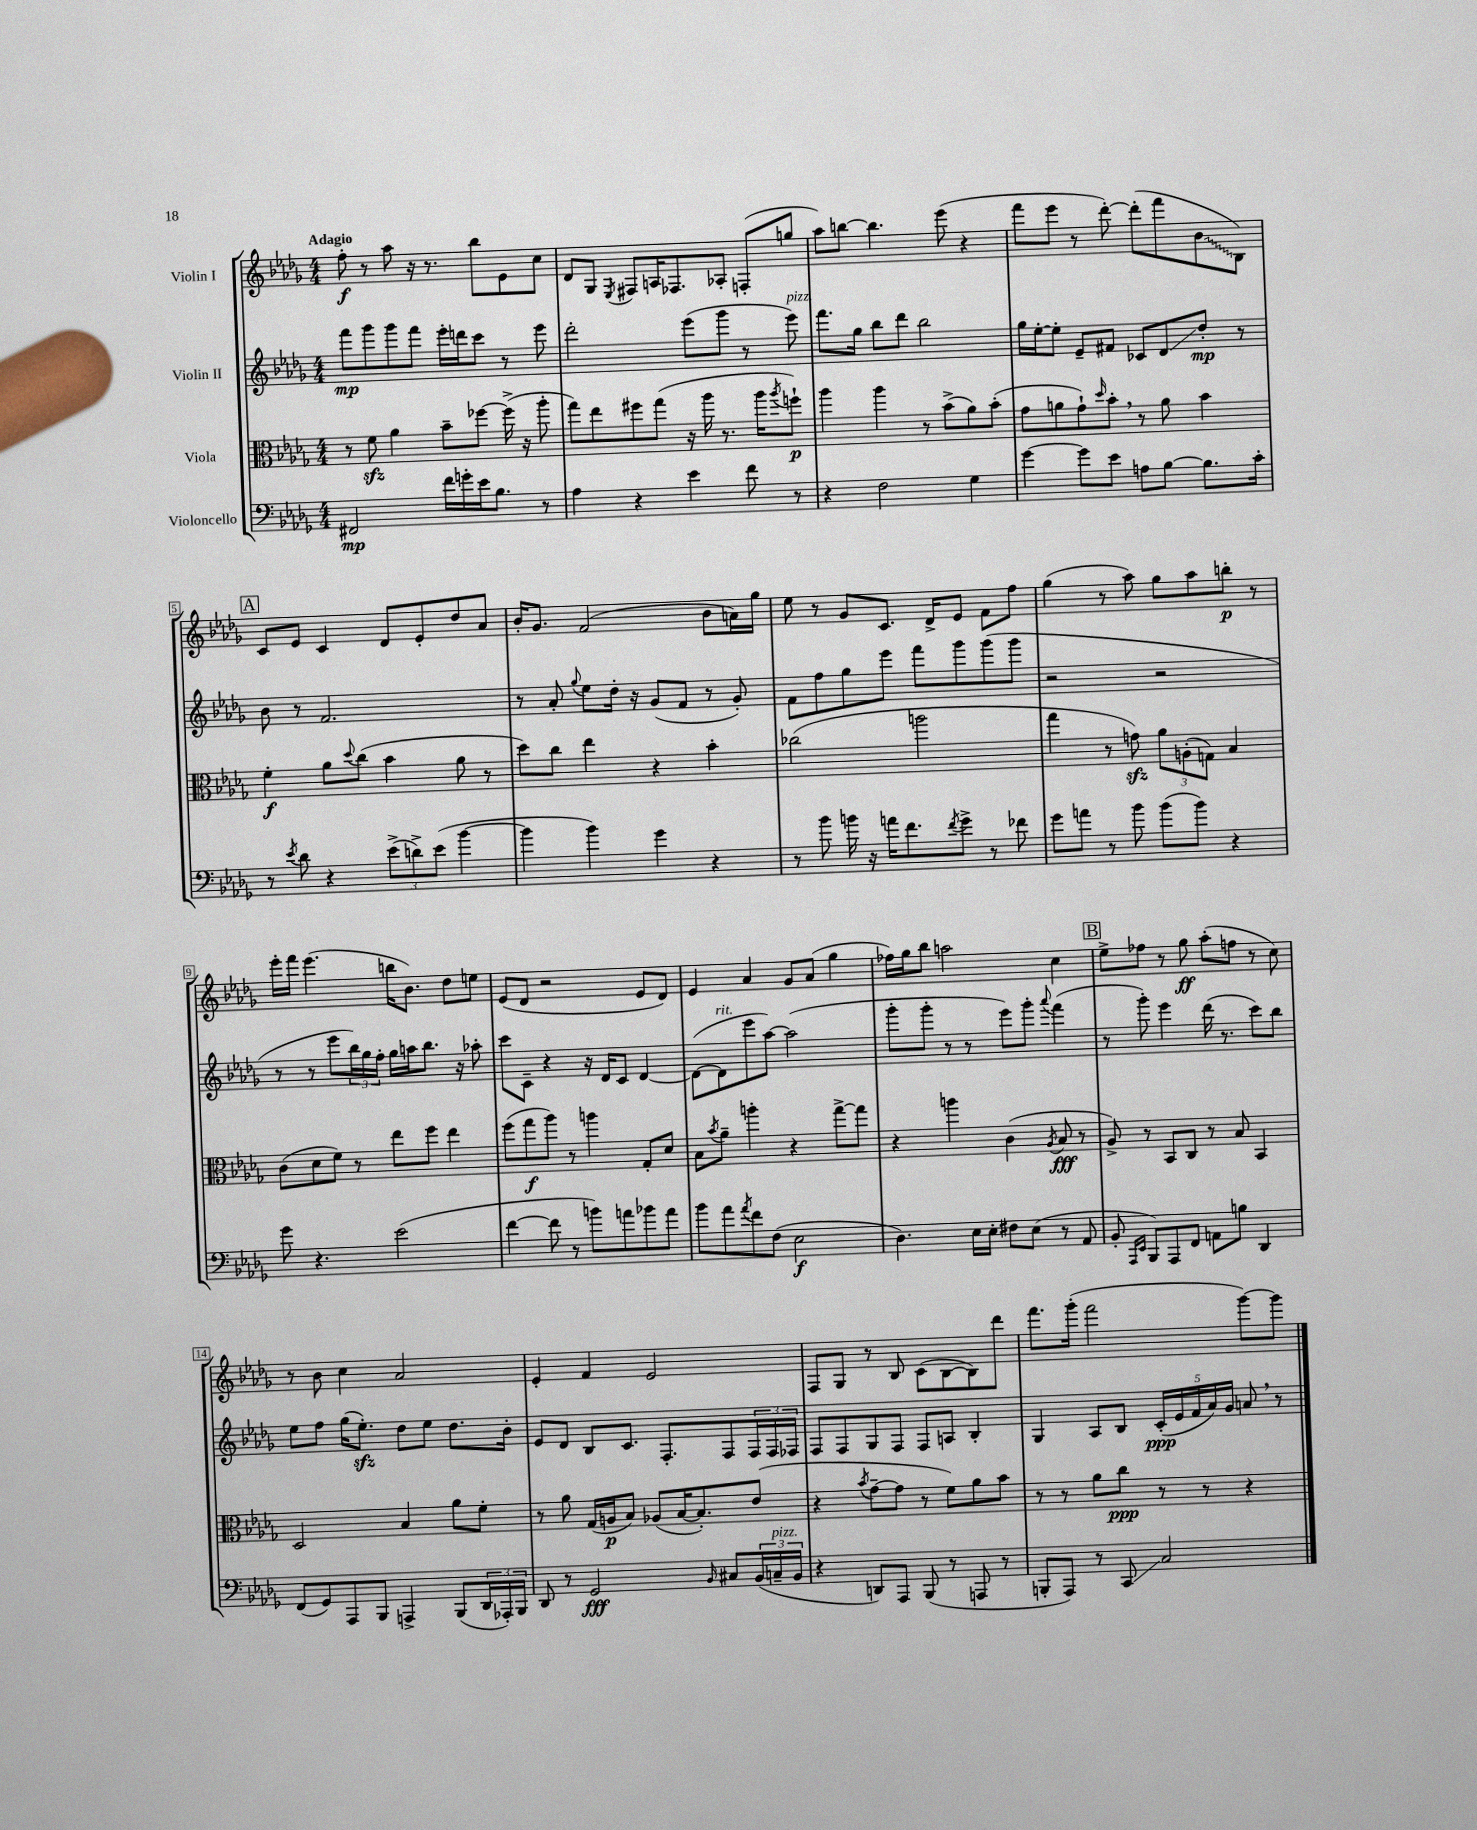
<<
\new StaffGroup <<
\new Staff = "s0" \with { instrumentName = "Violin I" } {
    \clef treble \key des \major \numericTimeSignature \time 4/4 \tempo "Adagio"
    f''8-.\f r8 aes''8 r16 r8. bes''8 ees'8 c''8 |
    des'8 ges8 \acciaccatura { ees8 } fis8 a16 fes8. aes8-. f8-.( g''8 |
    aes''8) b''8~ b''4. ees'''8( r4 |
    f'''8 ees'''8 r8 des'''8~-.) des'''8-.( f'''8 \once \override Glissando.style = #'zigzag bes'8\glissando bes8) |
    \mark \markup { \box "A" } c'8 ees'8 c'4 des'8 ees'8-. des''8 aes'8 |
    bes'16-. ges'8. f'2( bes'8 a'16) ges''16 |
    ees''8 r8 ges'8 c'8. des'16-> ees'8 f'8 f''8 |
    ges''4( r8 aes''8) ges''8 aes''8 b''8-.\p r8 |
    ees'''16-. f'''16 ees'''4.( b''16 bes'8.) des''8 e''8 |
    ees'8( des'8 r2 ees'8 des'8) |
    ees'4 aes'4 ges'8 aes'8( ges''4 |
    fes''16) ges''16 bes''8 a''2 c''4 |
    \mark \markup { \box "B" } ees''8-> fes''8 r8 ges''8\ff aes''8-.( f''8 r8 c''8) |
    r8 bes'8 c''4 aes'2 |
    ees'4-. f'4 ees'2 |
    f8 ges8 r8 bes8 c'8( bes8~ bes8) des'''8 |
    f'''8. ges'''16-.( f'''2 ges'''8~) ges'''8 \bar "|." |
}
\new Staff = "s1" \with { instrumentName = "Violin II" } {
    \clef treble \key des \major \numericTimeSignature \time 4/4
    f'''8\mp ges'''8 ges'''8 f'''8 ees'''16-. d'''16 c'''8 r8 ees'''8 |
    des'''2-. ees'''8( ges'''8 r8 ees'''8^\markup { \italic "pizz." }) |
    f'''8. ges''16 bes''8 des'''8 bes''2 |
    ges''16 ees''16~-. ees''8-. ees'8-- fis'8 ces'8 des'8\glissando des''8-.\mp r8 |
    \mark \markup { \box "A" } bes'8 r8 f'2. |
    r8 aes'8-. \appoggiatura { ges''8 } ees''8 des''16-. r16 ges'8( f'8 r8 ges'8-.) |
    f'8 f''8 ges''8 ees'''8 f'''8 ges'''8 ges'''8( ges'''8 |
    r2 r2 |
    r8 r8 ees'''8 \tuplet 3/2 { bes''16) ges''16 f''16-. } ges''16 a''16 bes''8. r16 aes''8-. |
    c'''8 c'8-- r4 r16 des'16 c'8 des'4~ |
    des'8~( des'8^\markup { \italic "rit." } ees'''8 aes''8~) aes''2( |
    ges'''8-. ges'''8-. r8 r8 ees'''8) ges'''8-. \appoggiatura { aes'''8 } f'''4( |
    \mark \markup { \box "B" } r8 ges'''8-.) ees'''4 des'''16( r8. c'''8) bes''8 |
    ees''8 f''8 ges''16( ees''8.-.\sfz) des''8 ees''8 des''8. bes'16-. |
    ees'8 des'8 bes8 c'8. f8.-. f8 \tuplet 3/2 { f16 f16 fes16 } |
    f8 f8 ges8 f8 f8 a8 bes4-. |
    ges4 aes8 bes8 \tuplet 5/4 { c'16-.\ppp( ees'16 f'16 aes'16) ges'16 } a'8 \breathe r8 \bar "|." |
}
\new Staff = "s2" \with { instrumentName = "Viola" } {
    \clef alto \key des \major \numericTimeSignature \time 4/4
    r8 f'8\sfz aes'4 bes'8-- fes''8~ fes''16->( r16 aes''8-. |
    ges''8) ees''8 fis''8 ges''8( r16 aes''16 r8. aes''16 \acciaccatura { aes''8 } f''8-!\p) |
    aes''4 aes''4 r8 bes'8->( aes'8) bes'8-.( |
    ges'8 a'8 ges'8-!) \grace { des''16 } bes'8-. \breathe r8 a'8 bes'4 |
    \mark \markup { \box "A" } f'4-.\f aes'8 \appoggiatura { des''8 } c''8( bes'4 aes'8 r8 |
    des''8) c''8 ees''4 r4 bes'4-. |
    ces''2( a''2 |
    ges''4 r8 g'8\sfz) \tuplet 3/2 { aes'8 a8-.( g8) } bes4 |
    c'8( des'8 f'8) r8 ees''8 f''8 ees''4 |
    f''8( ges''8\f aes''8) r8 a''4 ges8-. des'8 |
    bes8 \acciaccatura { bes'8 } aes'8-- a''4-. r4 ges''8~-> ges''8 |
    r4 a''4 c'4( \acciaccatura { aes8 } bes8\fff r8 |
    \mark \markup { \box "B" } aes8->) r8 bes,8 c8 r8 bes8 bes,4 |
    des2 bes4 aes'8 f'8-. |
    r8 aes'8 ges16( a16\p bes8) aes8( bes16~ bes8.-.) ees'8( |
    r4 \acciaccatura { bes'8 } ges'8~-- ges'8 r8 f'8) aes'8 bes'8 |
    r8 r8 aes'8 c''8\ppp r8 r8 r4 \bar "|." |
}
\new Staff = "s3" \with { instrumentName = "Violoncello" } {
    \clef bass \key des \major \numericTimeSignature \time 4/4
    fis,2\mp f'16 g'16-. ees'16 bes8. r8 |
    aes4 r4 ees'4 f'8 r8 |
    r4 f2 ges4 |
    ges'4~ ges'8 ees'8 a8 bes8~ bes8. c'16-. |
    \mark \markup { \box "A" } r8 \acciaccatura { ees'8 } des'8 r4 \tuplet 3/2 { ees'8->( d'8->) ees'8( } bes'4~ |
    bes'4 bes'4) ges'4 r4 |
    r8 bes'8 b'16 r16 a'16 f'8. \acciaccatura { f'8 } ges'8-> r8 fes'8 |
    ges'8 a'8 r8 bes'8 bes'8( bes'8) r4 |
    ges'8 r4. ees'2( |
    f'4~ f'8 r8 b'8) a'8 bes'8 a'8 |
    bes'8 aes'8 \acciaccatura { aes'8 } f'8 f8( ees2\f |
    des4.) ees16 ees16-. fis8 ees8( r8 aes,8 |
    \mark \markup { \box "B" } bes,8-. \grace { aes,,16 ees,16 } bes,,8) aes,,8 f,8 a,8 b8 des,4 |
    f,8( ges,8) aes,,8 bes,,8 a,,4-> bes,,8( \tuplet 3/2 { des,16 aes,,16-.) bes,,16 } |
    des,8 r8 ges,2\fff \grace { bes,16 } cis8 \tuplet 3/2 { bes,16( c16--^\markup { \italic "pizz." } bes,16 } |
    r4 d,8) aes,,8 bes,,8( r8 a,,8 r8 |
    b,,8-. aes,,8) r8 c,8\glissando c2 \bar "|." |
}
>>
>>
\layout { \context { \Score \override BarNumber.stencil = #(make-stencil-boxer 0.1 0.3 ly:text-interface::print) } }
